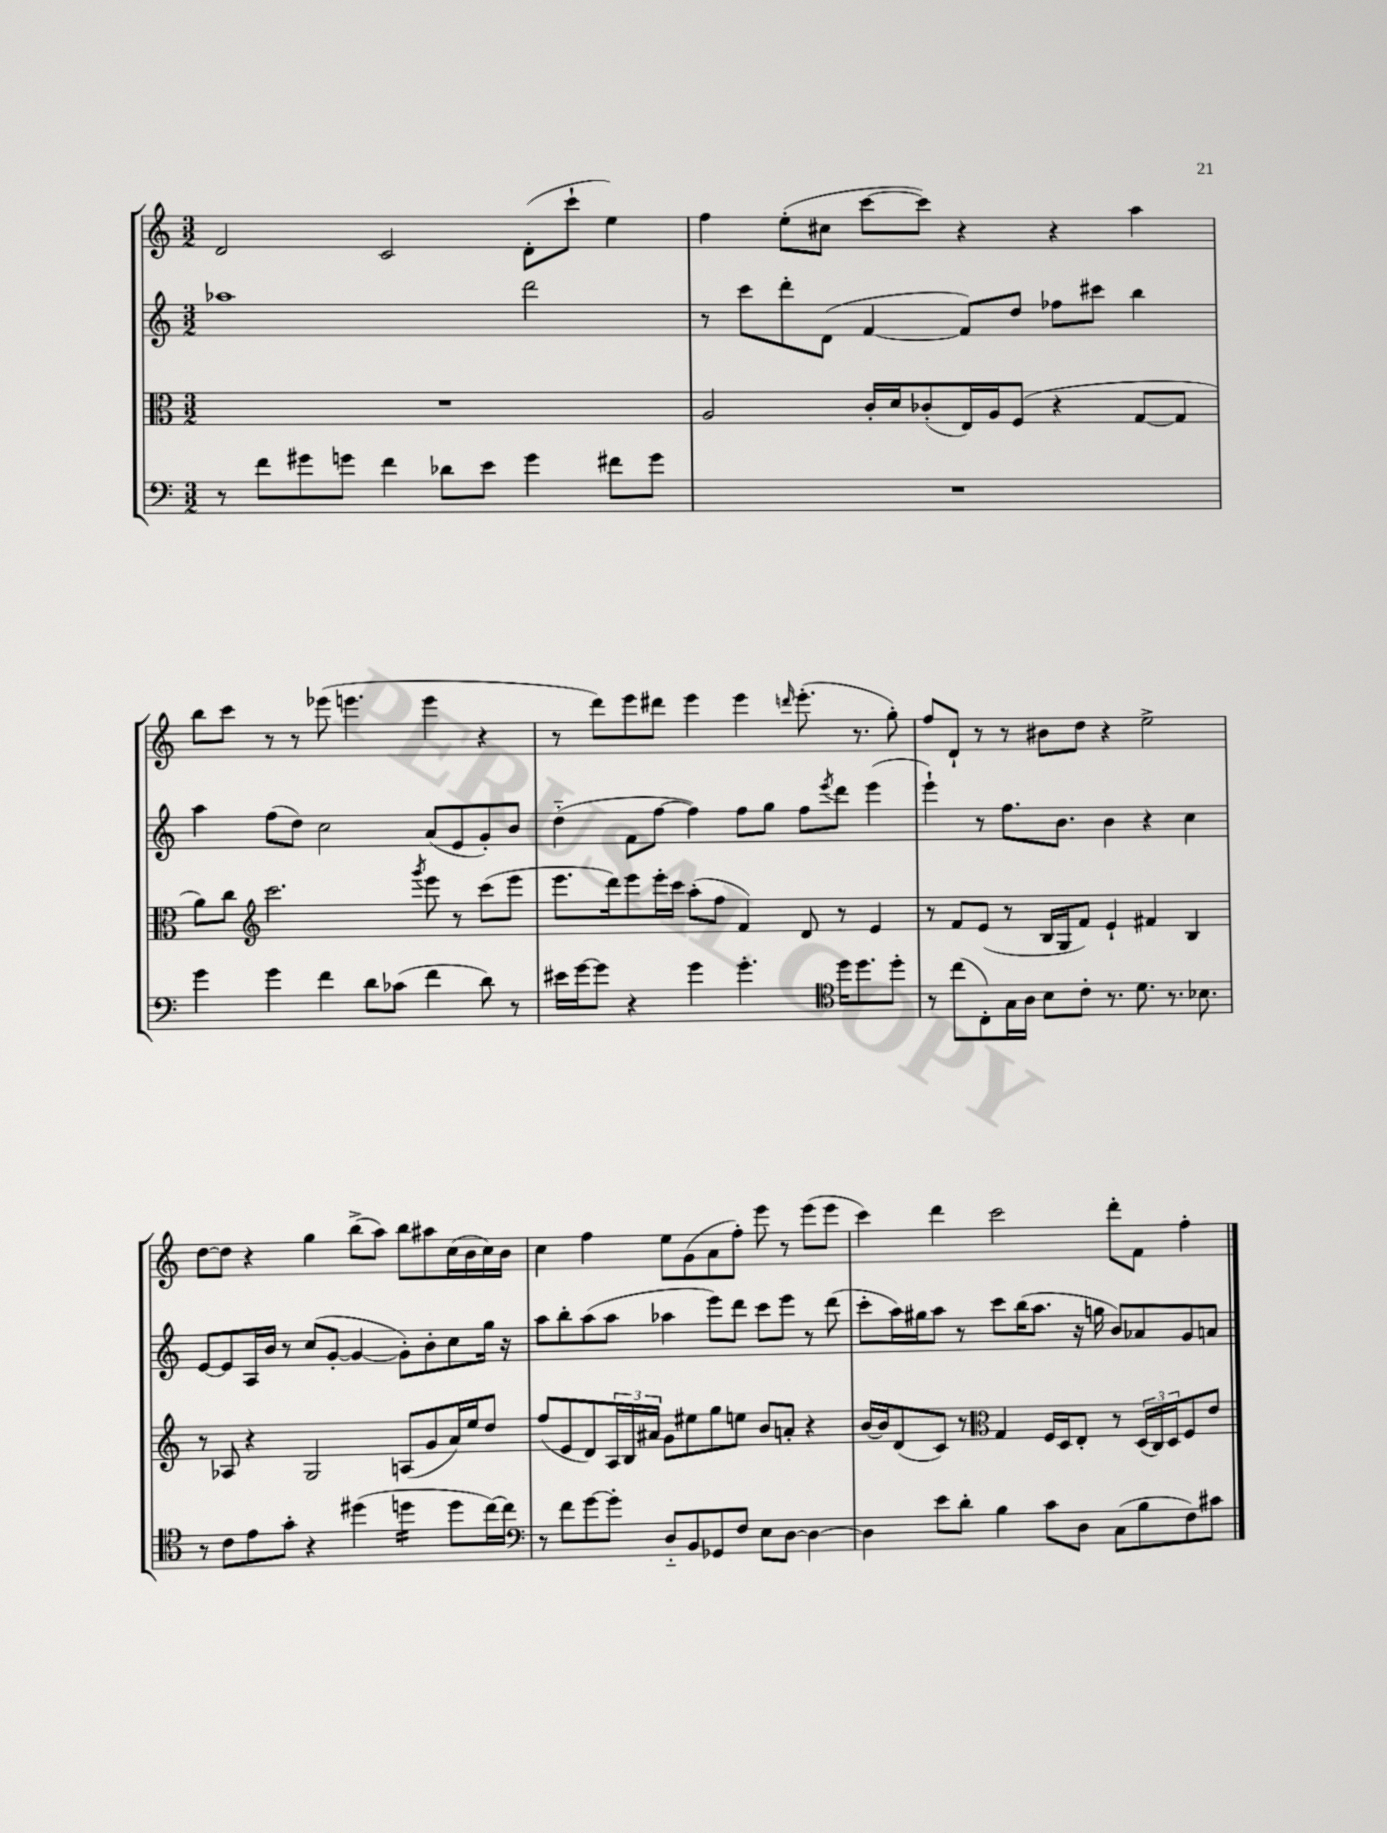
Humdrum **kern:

**kern	**kern	**kern	**kern
*part4	*part3	*part2	*part1
*staff4	*staff3	*staff2	*staff1
*clefF4	*clefC3	*clefG2	*clefG2
*k[]	*k[]	*k[]	*k[]
*M3/2	*M3/2	*M3/2	*M3/2
=25	=25	=25	=25
8r	1.r	1aa-X	2d/
8f\L	.	.	.
8g#X\	.	.	.
8gn\J	.	.	.
4f\	.	.	2c/
8d-X\L	.	.	.
8e\J	.	.	.
4g\	.	2ddd\	(8d'\L
.	.	.	8ccc`\J
8f#X\L	.	.	4ee\)
8g\J	.	.	.
=26	=26	=26	=26
1.r	2A/	8r	4ff\
.	.	8ccc\L	.
.	.	8ddd'\	(8ee'\L
.	.	(8d\J	8cc#X\J
.	16c'/LL	[4f/	[8ccc\L
.	16d/J	.	.
.	(8c-X'/	.	8ccc\J])
.	16E/L)	8f/L])	4r
.	16A/J	.	.
.	(8F/J	8dd/J	.
.	4r	8ff-X\L	4r
.	.	8ccc#X\J	.
.	[8G/L	4bb\	4aa\
.	8G/J]	.	.
!!LO:LB:g=z
=27	=27	=27	=27
4g\	8a\L)	4aa\	8bb\L
.	8cc\J	.	8ccc\J
*	*clefG2	*	*
4g\	2.ccc\	(8ff\L	8r
.	.	8dd\J)	8r
4f\	.	2cc\	(8eee-X\
.	.	.	4.eeen\
8d\L	.	.	.
(8c-X\J	.	.	.
.	8qggg/	.	.
4f\	8eee\	(8a/L	4eee\
.	8r	8e/	.
8d\)	(8ccc\L	8g'/)	4r
8r	8eee\J	8b/J	.
=28	=28	=28	=28
16e#X\LL	8.eee\L	(4dd\	8r
[16g\J	.	.	.
8g\J]	.	.	8ddd\L)
.	16ddd\k)	.	.
4r	8eee\	8f\L	8eee\
.	16eee'\L	[8ff\J	8ddd#X\J
.	16ccc\JJ	.	.
4g\	(8aa'\L	4ff\])	4eee\
.	8ff\J	.	.
4.g'\	4f/)	8ff\L	4eee\
.	.	8gg\J	.
.	.	.	16qqdddn/
.	8d/	8ff\L	(8.eee'\
*clefC4	*	*	*
.	.	8qeee/	.
16dd\KL	8r	8ddd\J	.
8.dd\	.	.	8.r
.	4e/	(4eee\	.
8dd'\J	.	.	8gg'\)
=29	=29	=29	=29
8r	8r	4eee`\)	8ff/L
(8cc\L	8f/L	.	8d`/J
8C'\)	(8e/J	8r	8r
16G\L	8r	8.ff\L	8r
16A\JJ	.	.	.
8B\L	16B/LL	.	8b#X\L
.	16G/J	8.b\J	.
8c'\J	8f/J)	.	8dd\J
8.r	4e`/	4b\	4r
8.d\	.	.	.
.	4f#X/	4r	2ee^\
8.r	.	.	.
.	4B/	4cc\	.
8.B-X\	.	.	.
!!LO:LB:g=z
=30	=30	=30	=30
8r	8r	[8e/L	[8dd\L
8c\L	8A-X/	8e/]	8dd\J]
8e\	4r	16A/L	4r
.	.	16b/JJ	.
8g'\J	.	8r	.
4r	2G/	(8cc/L	4gg\
.	.	[8g'/J	.
(4dd#X\	.	4g/_	(8bb^\L
.	.	.	8aa\J)
*tremolo	*	*	*
16ddn\LL	(8An/L	8g'\L])	8bb\L
16ddn\	.	.	.
16ddn\	8g/	8b'\	8aa#X\
16ddn\JJ	.	.	.
*Xtremolo	*	*	*
8dd\L	16a/L)	8cc\	(16cc\L
.	16ee/J	.	16b\
[16cc\L)	8dd/J	16gg\Jk	16cc\)
16cc\JJ]	.	16r	16b\JJ
=31	=31	=31	=31
*clefF4	*	*	*
8r	(8ff/L	8aa\L	4cc\
8f\L	8e/	8bb'\	.
[8g\	8d/)	(8aa\	4ff\
8g'\J]	24A/L	8aa\J	.
.	24B/	.	.
.	24a#X/JJ	.	.
8D/L	8g\L	4aa-X\	8ee\L
8BB/	8ee#X\	.	(8g\
8GG-X/	8gg\	8eee\L)	8a\
8F/J	8een\J	8ddd\J	8ff'\J)
8E\L	8b/L	8ccc\L	8eee\
[8D\J	8an'/J	8eee\J	8r
4D\_	4r	8r	(8eee\L
.	.	(8ddd\	8eee\J
=32	=32	=32	=32
4D\]	[16b/LL	8ccc'\L	4ccc\)
.	16b/J]	.	.
.	(8d/	16aa\L)	.
.	.	16gg#X\J	.
8e\L	8c/J)	8aa\J	4ddd\
8d'\J	8r	8r	.
*	*clefC3	*	*
4B\	4G/	8ccc\L	2ccc\
.	.	(16bb\K	.
.	.	8.aa\J	.
8c\L	16F/LL	.	.
.	16D/J	.	.
8D\J	8E'/J	16r	.
.	.	16ggn\	.
(8C\L	8r	8b/L)	8ddd'\L
8B\	(24D/LL	8a-X/	8f\J
.	24C/)	.	.
.	24D/J	.	.
8F\)	8F/	8g/	4ff'\
8c#X\J	8e/J	8an/J	.
==	==	==	==
*-	*-	*-	*-
